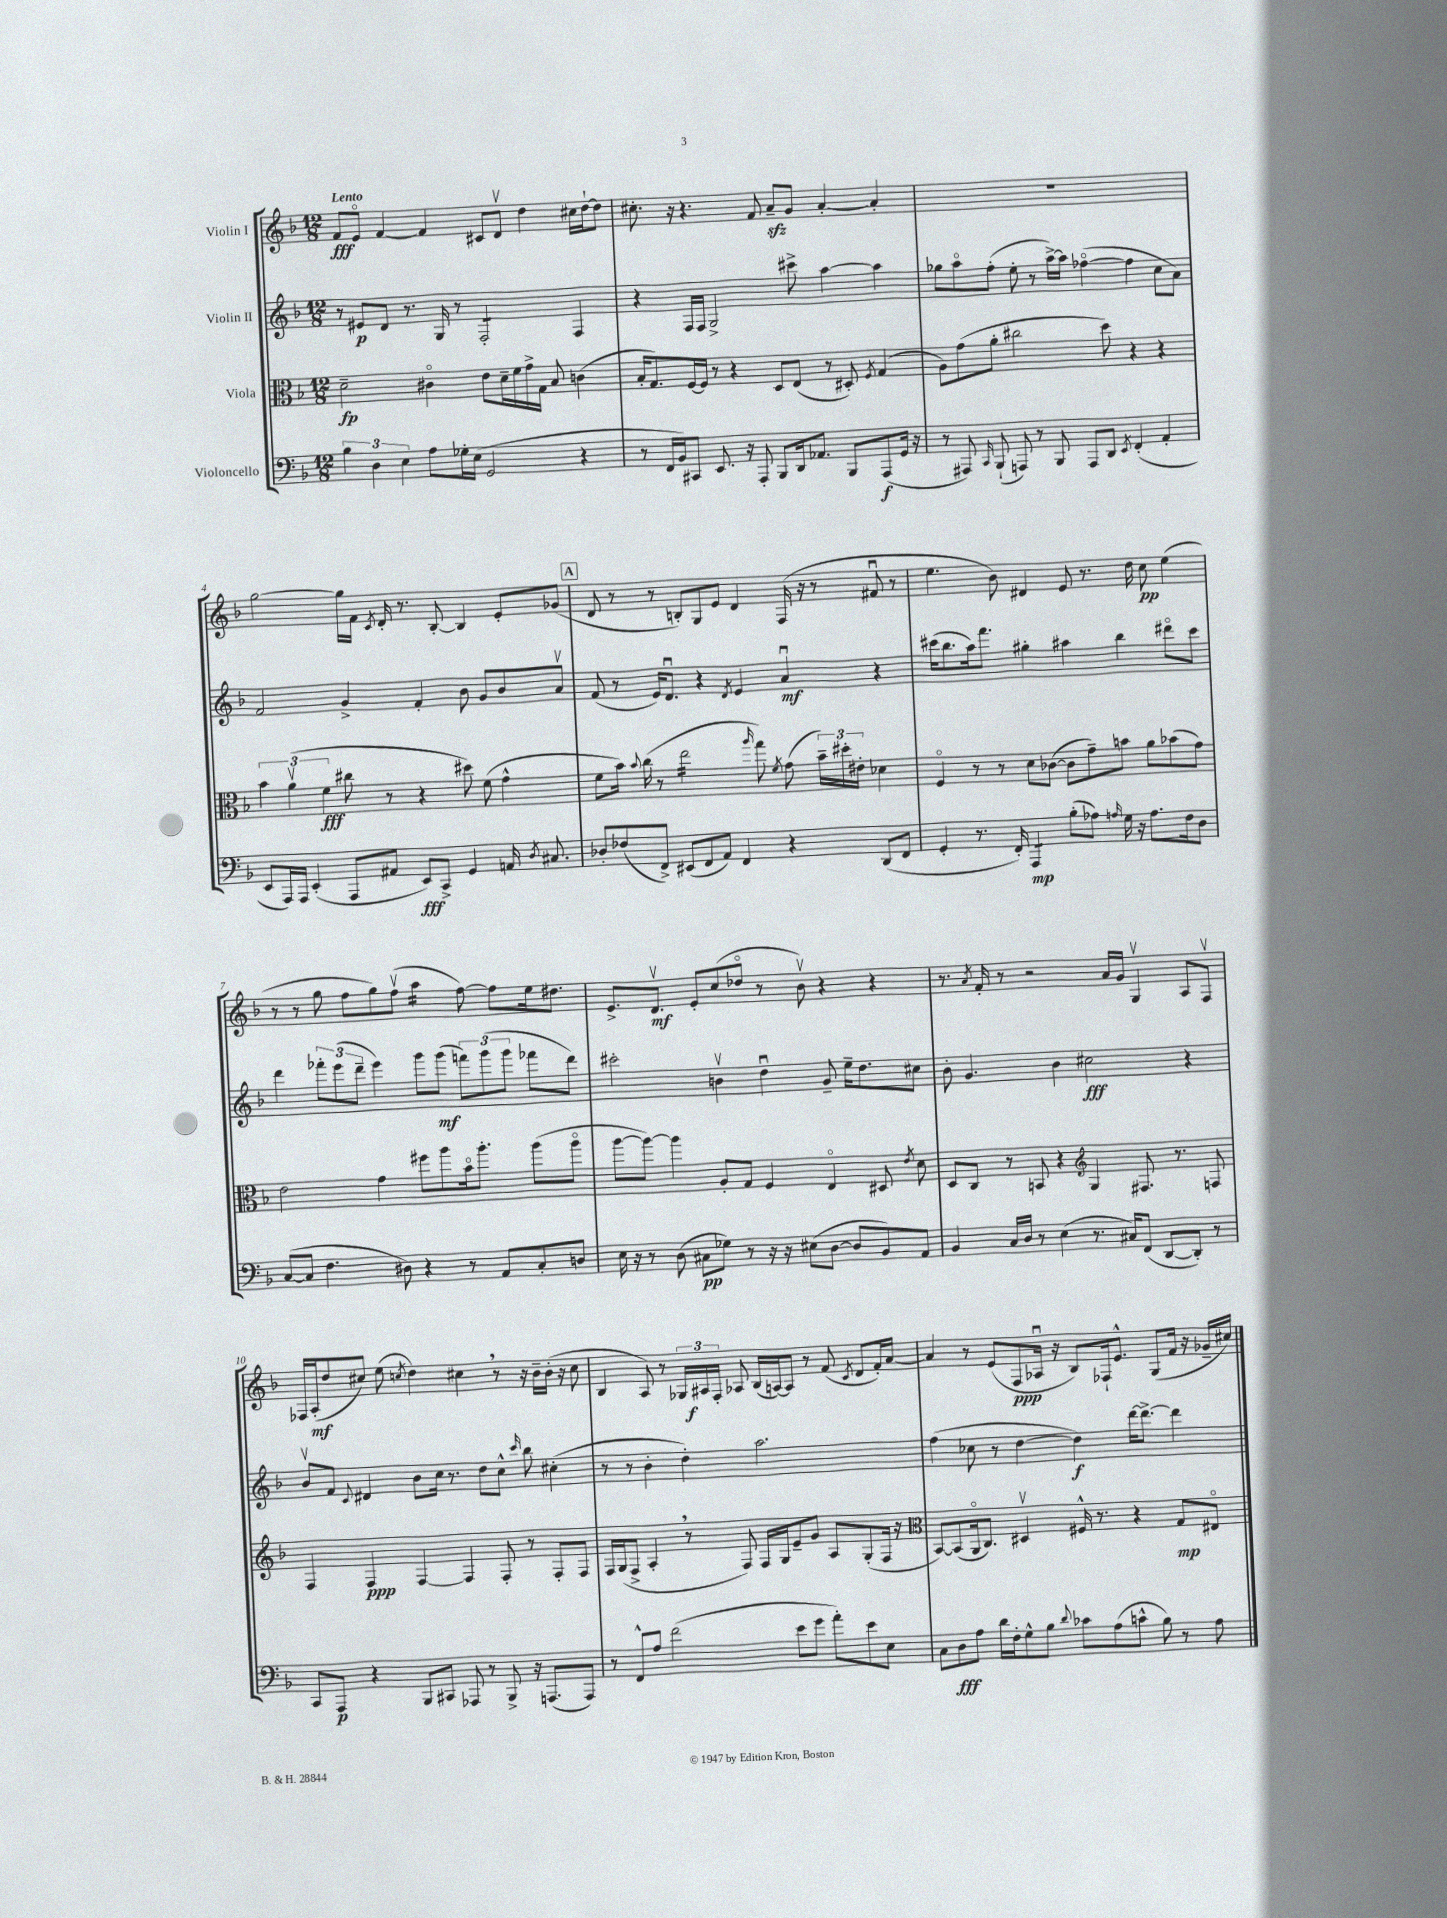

**kern	**kern	**kern	**kern
*staff4	*staff3	*staff2	*staff1
*clefF4	*clefC3	*clefG2	*clefG2
*k[b-]	*k[b-]	*k[b-]	*k[b-]
*M12/8	*M12/8	*M12/8	*M12/8
6B-	2d~	8r	8f
.	.	8e#	8eo
6D	.	.	.
.	.	8d	[4f
6E	.	.	.
.	.	8.r	.
8A	4c#o	.	4f]
.	.	16G	.
16G-'	.	8r	.
(16E	.	.	.
2GG	8e	2F'	8c#
.	16d~	.	8dv
.	16f	.	.
.	16g^	.	4dd
.	16G	.	.
.	8B-	.	.
4r	(4c	4F	16cc#
.	.	.	[16dd`
.	.	.	8dd]
=	=	=	=
8r	16B-'	4r	8.cc#'
.	8.G)	.	.
16FF	.	.	.
16BB-)	.	.	16r
8CC#	[16F	16F	4.r
.	16F]	16F	.
8.EE	8r	2G^	.
.	4r	.	.
16r	.	.	.
8AAA'	.	.	8f
8BBB-	8D	.	8a~
16DD	(8E	8ccc#^	8g
8.AA-	.	.	.
.	8r	[4aa	[4a'
8BBB-	8D#')	.	.
.	8qF	.	.
(8AAA	(4G	4aa]	4a']
16GG	.	.	.
16r	.	.	.
=	=	=	=
8r	8A)	8gg-	1.r
8AAA#)	(8g	8aao	.
16qqCC	.	.	.
(8BBB-`	8a'	(8ff'	.
8AAA)	2cc#	8ee'	.
8r	.	8r	.
8BBB-	.	[16aa^)	.
.	.	16aa]	.
8AAA	.	([4ff-o	.
8DD	8dd)	.	.
8qEE	.	.	.
(4FF'	4r	4ff-]	.
4AA'	4r	8cc	.
.	.	8a)	.
=	=	=	=
8EE	6b-	2f	[2gg
16AAA)	.	.	.
.	(6av	.	.
16AAA	.	.	.
(4EE'	.	.	.
.	6f	.	.
8AAA	8cc#	4g^	16gg]
.	.	.	16f
.	.	.	8qc
8AA#	8r	.	16d'
.	.	.	8.r
8EE)	4r	4f'	.
8CC^	.	.	[8B-'
4GG	8dd#)	8b-	4B-]
.	(8f	8g	.
16AA	4g^^	8b-	8e'
8qD	.	.	.
8.C#	.	.	.
.	.	8av	(8g-
=	=	=	=
8D-'	8f	(8f	8d
(8F-	16b-)	8r	8r
.	8qqb-	.	.
.	(16cc	.	.
8FF^)	8r	16e)	8r
.	.	8.du	.
(8EE#	2ee	.	8B')
8FF	.	4r	8G
8AA)	.	.	8e
.	.	8qd	.
4FF	.	4e	4d
.	16qqaa	.	.
.	8gg)	.	.
.	8qf	.	.
4r	(8g	4au	(16F
.	.	.	16r
.	24b-~)	.	8r
.	24dd#'	.	.
.	24e#'	.	.
(8DD	4d-	4r	8f#u
8FF	.	.	8r
=	=	=	=
4GG'	4Fo	(16ccc#	4.ee
.	.	8.bb-	.
8.r	8r	16aa)	.
.	.	8.fff	.
.	8r	.	8b-)
16FF')	.	.	.
4AAA	8d	4gg#'	4d#
.	([8c-	.	.
(8B-'	8c-]	4aa#	8e
8A-)	8g~)	.	8.r
16qqA	.	.	.
16G	8b	4bb-	.
16r	.	.	16dd
8.A	8a	.	8cc
.	(8b-	8ddd#o	(4ee
16F	.	.	.
8D	8g)	8ccc#	.
=	=	=	=
([8C	2e	4ddd	8r
8C]	.	.	8r
4.F	.	12fff-'	8gg
.	.	(12eee	.
.	.	.	8ff
.	.	12ddd~	.
.	4g	4eee)	8gg)
8D#)	.	.	(8ffv
4r	8ff#	8ggg	4aa
.	8aa	(8ggg	.
8r	16b-o	12fff)	[8ff)
.	8.aa'	.	.
.	.	(12ggg	.
8AA	.	.	8ff]
.	.	12ggg	.
8C'	(8aa	8fff-	16ee
.	.	.	8.dd#
8D	8aao	8ddd)	.
=	=	=	=
16E	[8aa	2ccc#'	8.e^
16r	.	.	.
8r	8aa_)	.	.
.	.	.	8.dv
(8D	4aa]	.	.
8C#	.	.	8e'
8G-)	8A'	4bv	(8cc
8r	8G	.	8dd-o
16r	4F	4ddu	8r
16r	.	.	.
(8E#	.	.	8b-v)
[8D	4Eo	8g~	4r
8D]	.	16ee~	.
.	.	8.dd	.
8BB-)	8D#	.	4r
.	8qe	.	.
8AA	8d	8cc#	.
=	=	=	=
4BB-	8D	8b-'	8.r
.	8C	4.g	.
.	.	.	8qa
.	.	.	16f'
16C	8r	.	8r
16D	.	.	.
8r	8BB	.	2r
(4E	4r	4b-	.
*	*clefG2	*	*
8.r	4G	2cc#	.
.	.	.	16a
16C#)	.	.	16g
(8FF	8.F#	.	4Gv
[8DD	.	.	.
.	8.r	.	.
8DD'])	.	4r	8A
8r	8F	.	8Fv
=	=	=	=
8CC	4F	8b-v	16F-
.	.	.	(16A'
8AAA	.	8f	8dd
.	.	8qqc	.
4r	4F	4d#	8cc#)
.	.	.	(8ee
.	.	.	8qcc
8BBB-	[4F	8b-	4dd)
8CC#	.	16cc	.
.	.	8.r	.
8AAA-	4F]	.	4cc#
8r	.	8dd	.
8BBB-^	8F'	8cc^^	8r
.	.	16qqccc	.
16r	8r	8bb-	16r
(8.AAA	.	.	16b-~
.	8F'	(4cc#'	(16b-'
.	.	.	16r
8AAA)	8F	.	8cc#
=	=	=	=
8r	16F	8r	4B-
.	(16G	.	.
8FF^^	8F^	8r	.
8A	4A'	4b-'	8A)
(2f	.	.	8r
.	8r	4dd')	24G-
.	.	.	24A#
.	.	.	24F'
.	8F)	.	8A-
.	16F	2.aa	(16B-
.	16G	.	[16A)
8e	8e~	.	8A]
8g	8g	.	8r
8a')	8A	.	(8f
.	.	.	8qc
8e	(8G'	.	8d
8E	16F	.	16f')
.	16r	.	[16a
=	=	=	=
*	*clefC3	*	*
8C	[8BB-)	(4ff	4a]
8D	(8BB-]	.	.
8A	16AAo	8cc-	8r
.	8.C)	.	.
16d	.	8r	(8e
16F'	.	.	.
8G^^	4D#v	[4dd	8F
8B-	.	.	16A-u
.	.	.	16r
8qqd	.	.	.
8c-	16F#^^	4dd])	8B-)
.	8.r	.	.
(8A	.	.	16F-`
.	.	.	8.e^^
8c^^	4r	[16ddd	.
.	.	8.ddd^_	.
8B-)	.	.	(8G
8r	8G	4ddd]	16f
.	.	.	16r
8A	8E#o	.	16g-~
.	.	.	16cc#)
==	==	==	==
*-	*-	*-	*-
